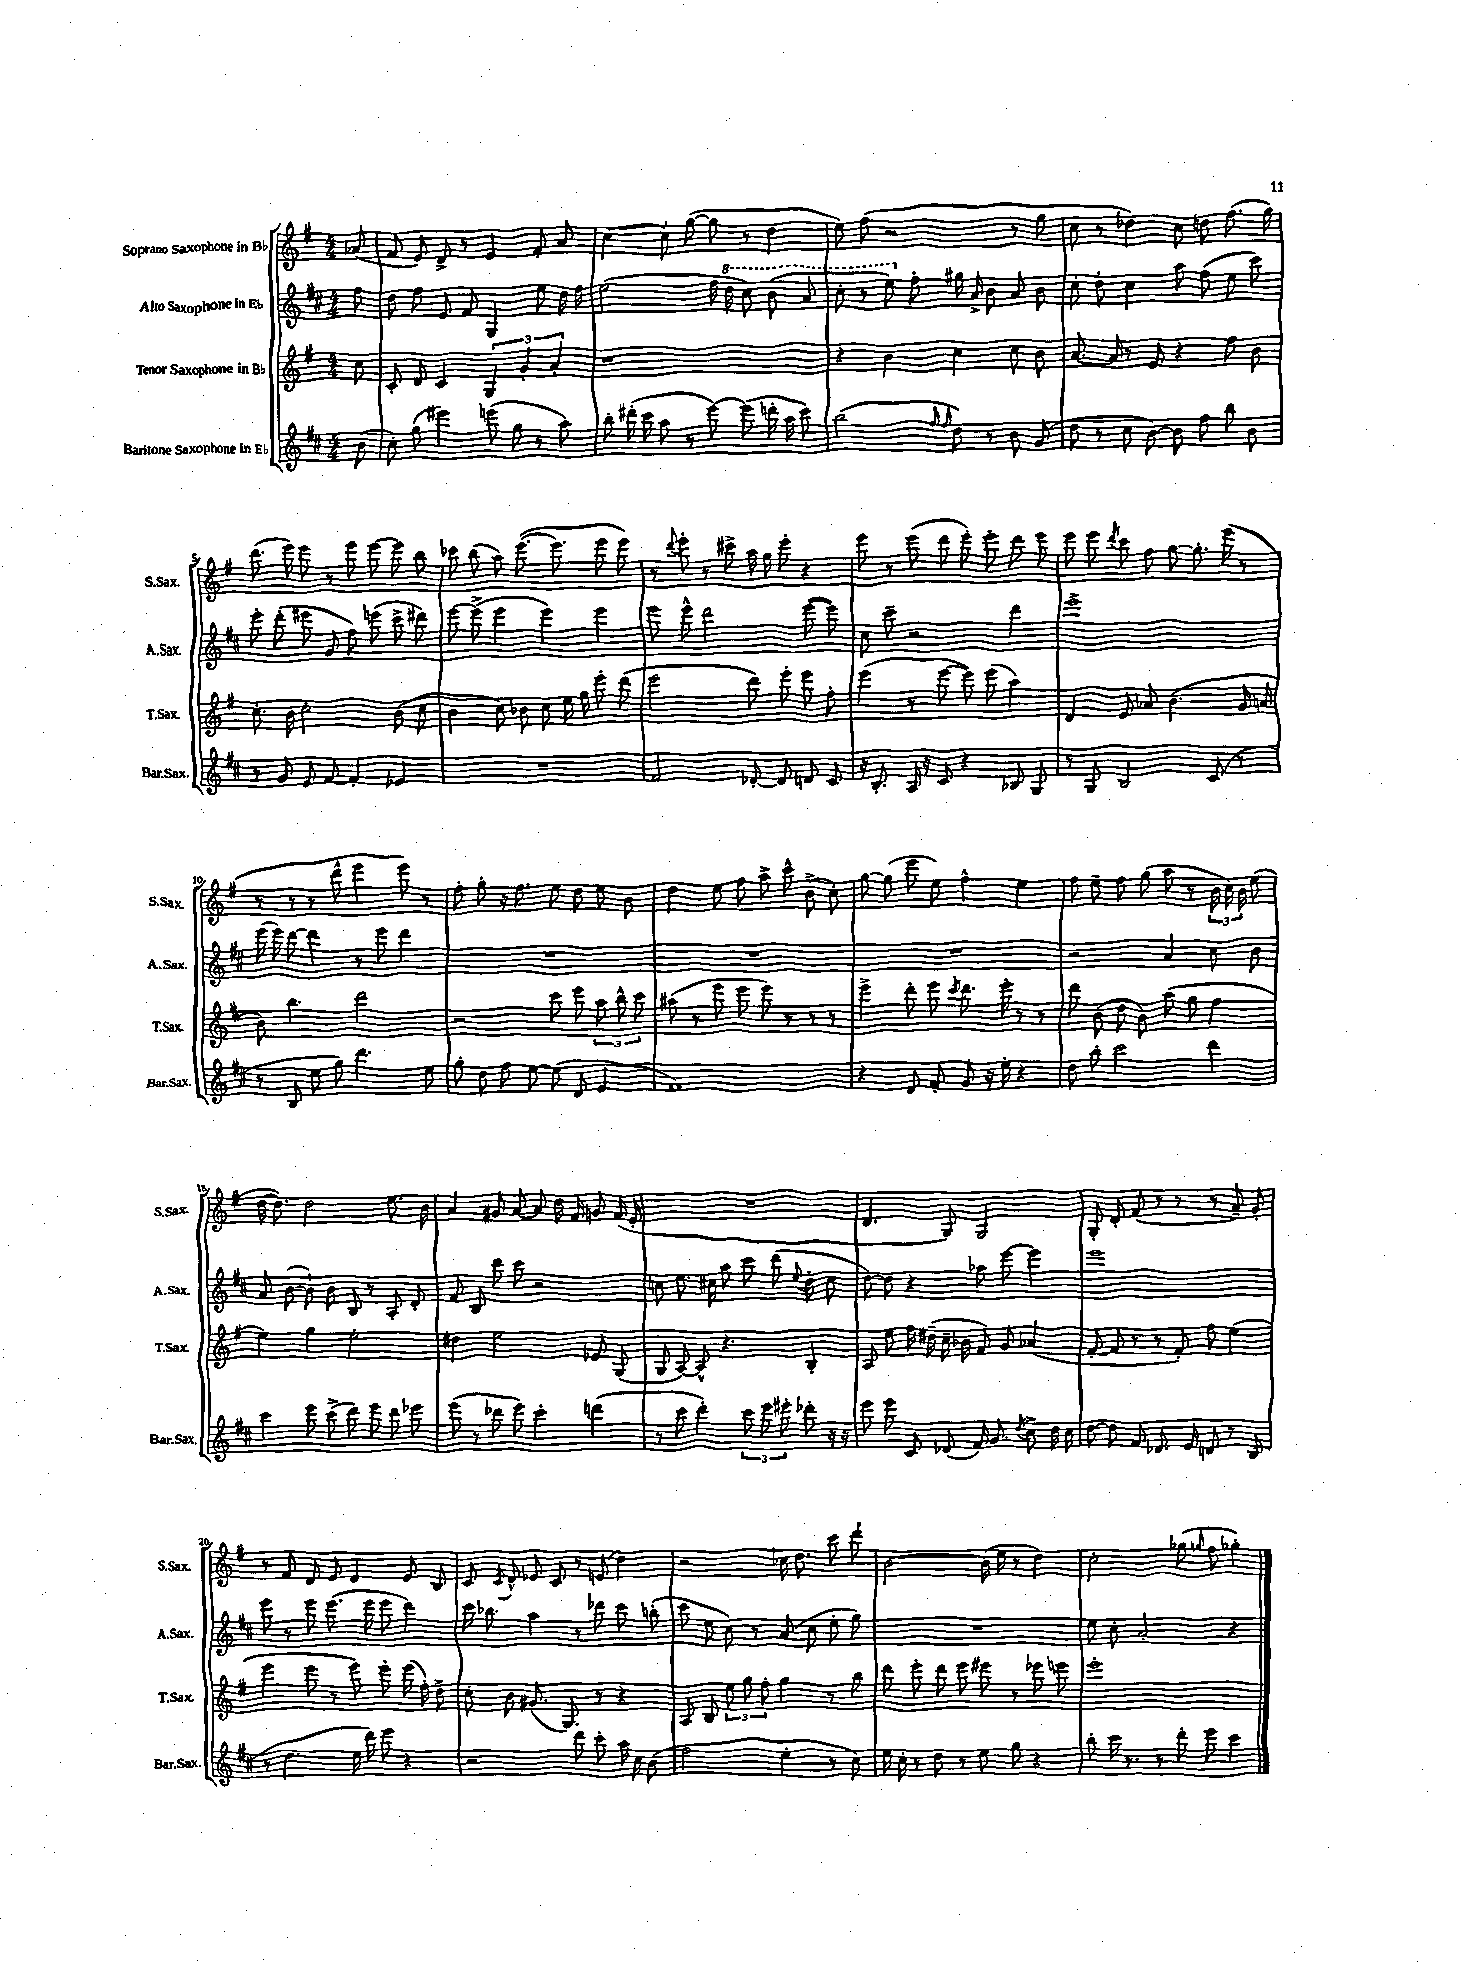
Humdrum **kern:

**kern	**kern	**kern	**kern
*staff4	*staff3	*staff2	*staff1
*clefG2	*clefG2	*clefG2	*clefG2
*k[f#c#]	*k[f#]	*k[f#c#]	*k[f#]
*M4/4	*M4/4	*M4/4	*M4/4
(8b	8cc	8ff#	(8a-
=	=	=	=
8cc#')	8c'	8dd	8f#
(8gg	8d	8ff#	8e)
4eee#)	4c	8e	8d^
.	.	8f#	8r
(8eee	6G	4G	4e
8gg	.	.	.
.	6g'	.	.
8r	.	8ee	8f#'
.	6a'	.	.
8aa)	.	16dd	8a
.	.	16ff#	.
=	=	=	=
8bb'	1r	(2ee	[4cc
(16ddd#'	.	.	.
16ccc#	.	.	.
8aa	.	.	8cc']
8r	.	.	([8gg
[8eee)	.	16ff#	8gg]
.	.	16ddd	.
(8eee]	.	8ccc#)	8r
16ddd'	.	(8bb	4dd
16aa	.	.	.
8ccc#)	.	8aa	.
=	=	=	=
(2bb	4r	8ccc#'	8ee)
.	.	8r	(8ff#
.	4b	8eee)	2r
.	.	8ff#'	.
16qqff#	.	.	.
16qqff#	.	.	.
8dd)	4cc	16gg#	.
.	.	16a^	.
8r	.	8b	.
8b	8cc	8a	8r
(8g	8b	8b	8gg
=	=	=	=
8dd	[8.a	8cc#'	8cc
8r	.	8dd'	8r
.	16a]	.	.
8cc#	8r	4cc#	4dd-)
[8b)	8e	.	.
8b]	4r	8aa	8cc
8ff#	.	(8ff#	8dd
8bb	8ff#	8ee	(8.ff#
8b	8b	8ccc#)	.
.	.	.	16gg)
=	=	=	=
8r	8.cc'	8eee'	(8.ddd
8g	.	(8ddd'	.
.	16b	.	16eee)
8e	2cc'	8eee#	8eee
[8f#	.	8g	8r
4f#']	.	8ff#)	8eee
.	.	(8eee	[8eee
4e-	(8b	8ccc#^	8eee]
.	8cc	8ddd#)	8bb
=	=	=	=
1r	4b	[8eee	8ccc-
.	.	(8eee^]	(8bb
.	8cc)	4eee	8aa)
.	8b-	.	([8.eee
.	8cc	4eee)	.
.	.	.	8.eee]
.	16ee	.	.
.	16gg	.	.
.	8eee'	4eee	8eee
.	(8ddd	.	8eee)
=	=	=	=
2f#	2eee	8eee	8r
.	.	.	8qqddd
.	.	8eee^^	8eee'
.	.	2ddd	8r
.	.	.	8ccc#^
[8d-'	8ddd)	.	16aa
.	.	.	16gg
8d-]	8eee'	.	8eee'
8d	8eee	([8eee	4r
8c#	8ff#'	8eee])	.
=	=	=	=
16r	(4eee	8cc#	8eee
8.B'	.	.	.
.	.	8ccc#~	8r
16A	8r	2r	(8eee
16r	.	.	.
8c#	[8eee	.	8ddd
4r	8eee])	.	8eee')
.	(8eee	.	8eee'
8B-	4aa)	4ddd	8ddd
8G	.	.	8eee
=	=	=	=
8r	4d	1eee^	8eee
8G	.	.	8eee
.	.	.	8qddd
2B	8e	.	8ccc
.	8a-	.	8ff#
.	(4.b	.	[8gg
.	.	.	8.gg']
(8c#	.	.	.
.	.	.	(16eee
8r	16g	.	8r
.	16a	.	.
=	=	=	=
8r	8b)	(16eee	8r
.	.	16eee)	.
8B	4.bb	[8ddd	8r
8ee	.	4ddd]	8r
8gg)	.	.	8ddd^^
4.ddd	2ddd	8r	4eee
.	.	8eee	.
.	.	4ddd	8eee)
8ee	.	.	8r
=	=	=	=
8gg'	2r	1r	8ff#'
8dd	.	.	8gg'
8ff#	.	.	16r
.	.	.	8.ff#
[8ee	.	.	.
(8ee]	8ccc	.	8ee
8d	8eee	.	8dd
4e	12aa	.	8ee
.	12bb^^	.	.
.	.	.	8b
.	12ccc	.	.
=	=	=	=
1f#)	(8aa#	1r	4dd
.	8r	.	.
.	8eee	.	8ee
.	8eee	.	8ff#
.	8eee)	.	8aa^
.	8r	.	8ccc^^
.	8r	.	(8b^
.	8r	.	8cc')
=	=	=	=
4r	4eee^	1r	[8gg
.	.	.	(8gg]
8d	8ddd'	.	8eee
8f#'	8eee	.	8ee)
.	8qccc	.	.
8g	8.ddd	.	4ff#^^
16r	.	.	.
16ee'	16eee'	.	.
4r	8r	.	4ee
.	8r	.	.
=	=	=	=
8dd	8ddd	2r	8ff#
8bb'	(8b	.	8ee~
2ccc#	8dd	.	8ff#
.	8b)	.	(8gg
.	(8aa	4a	8aa
.	8gg	.	8r
4ddd	4ff#	8cc#	24b
.	.	.	24cc)
.	.	.	24b
.	.	8b	(8ee
=	=	=	=
4ccc#	4ee)	8a	[16dd
.	.	.	8.dd])
.	.	([8b	.
8eee	4gg	8b`])	2dd
(8ccc#^	.	8b	.
8ddd)	2ee'	8B	.
8eee	.	8r	.
8ddd	.	8A'	8.ee
8eee-	.	8d'	.
.	.	.	16b
=	=	=	=
(8eee	4dd#	8f#	4a
8r	.	8B	.
8ddd-	2ee	8ddd	8g#
8eee)	.	8ccc#	[8a
4ccc#'	.	2r	8a]
.	.	.	16dd
.	.	.	16f#
(4ddd	8e-	.	8g
.	(8G	.	(16f#
.	.	.	16e'
=	=	=	=
8r	8G	8cc	1r
8ccc#	[8A)	8.ee	.
4ddd')	8A^^]	.	.
.	.	16cc#	.
.	4.r	8aa	.
12ccc#	.	8ccc#	.
12eee	.	.	.
.	.	(8ddd	.
12eee#'	.	.	.
.	.	8qqee	.
8ddd-'	4B'	8dd'	.
16r	.	8cc#	.
16r	.	.	.
=	=	=	=
8eee	8A	[8dd)	4.d
8eee	8ee	8dd]	.
8c#	16ff#	4r	.
.	(16dd#~	.	.
(8d-	16cc~	.	8G)
.	16b-	.	.
16f#)	8f#)	8aa-	2G
8.g	.	.	.
.	8g	[8eee	.
8qdd	.	.	.
8cc#^	(4a-	4eee]	.
16dd	.	.	.
16cc#	.	.	.
=	=	=	=
[8dd	[8f#'	1eee	8G'
8dd]	8f#]	.	8d'
8f#	8r	.	(8f#
8.d-	8r	.	8r
.	8f#')	.	8r
16e	.	.	.
8d	8ff#	.	8r
8r	(4ee	.	8a~)
(8B	.	.	8g'
=	=	=	=
8r	4eee	8eee	8r
4.dd	.	8r	8f#
.	8eee	8eee	8d
.	8r	(8.eee	8e
16ee	8eee)	.	4d
16ddd)	.	16eee	.
8eee	8eee'	8eee	.
4r	(16eee	4ddd)	8e
.	16ff#')	.	.
.	8dd^	.	8B
=	=	=	=
2r	8cc'	16ccc#	8c
.	.	8.bb-	.
.	.	.	8qc
.	8b	.	8d^^
.	(8.g#	4aa	8e-
.	.	.	8c
.	8.G)	.	.
8ddd	.	8r	8r
8ccc#'	8r	8ddd-	(8e
16aa	4r	8ccc#	4dd)
16cc#	.	.	.
(8b	.	(8bb'	.
=	=	=	=
2ff#	8A	8ccc#	2r
.	8B	8ee	.
.	12ee	8cc#)	.
.	12gg	.	.
.	.	8r	.
.	12ff#'	.	.
4ee'	4gg	(8a	16cc-
.	.	.	8.dd
.	.	8cc#	.
8r	8r	8ee'	8ccc
8cc#)	8bb	8gg)	8ddd`
=	=	=	=
16ee	8ddd	1r	[2b
16cc#'	.	.	.
8r	8eee'	.	.
8dd	8ddd	.	.
8r	8eee	.	.
8ee	8eee#	.	(16b]
.	.	.	16ee
8gg	8r	.	8r
4r	8eee-	.	4dd)
.	8eee	.	.
=	=	=	=
8bb'	1eee'	8ee	2cc'
16ccc#	.	8cc#'	.
8.r	.	.	.
.	.	2a'	.
8r	.	.	.
8ddd'	.	.	(8gg-
.	.	.	16qqgg
8eee	.	.	8ff#
4ccc#	.	4r	4gg-')
==	==	==	==
*-	*-	*-	*-
